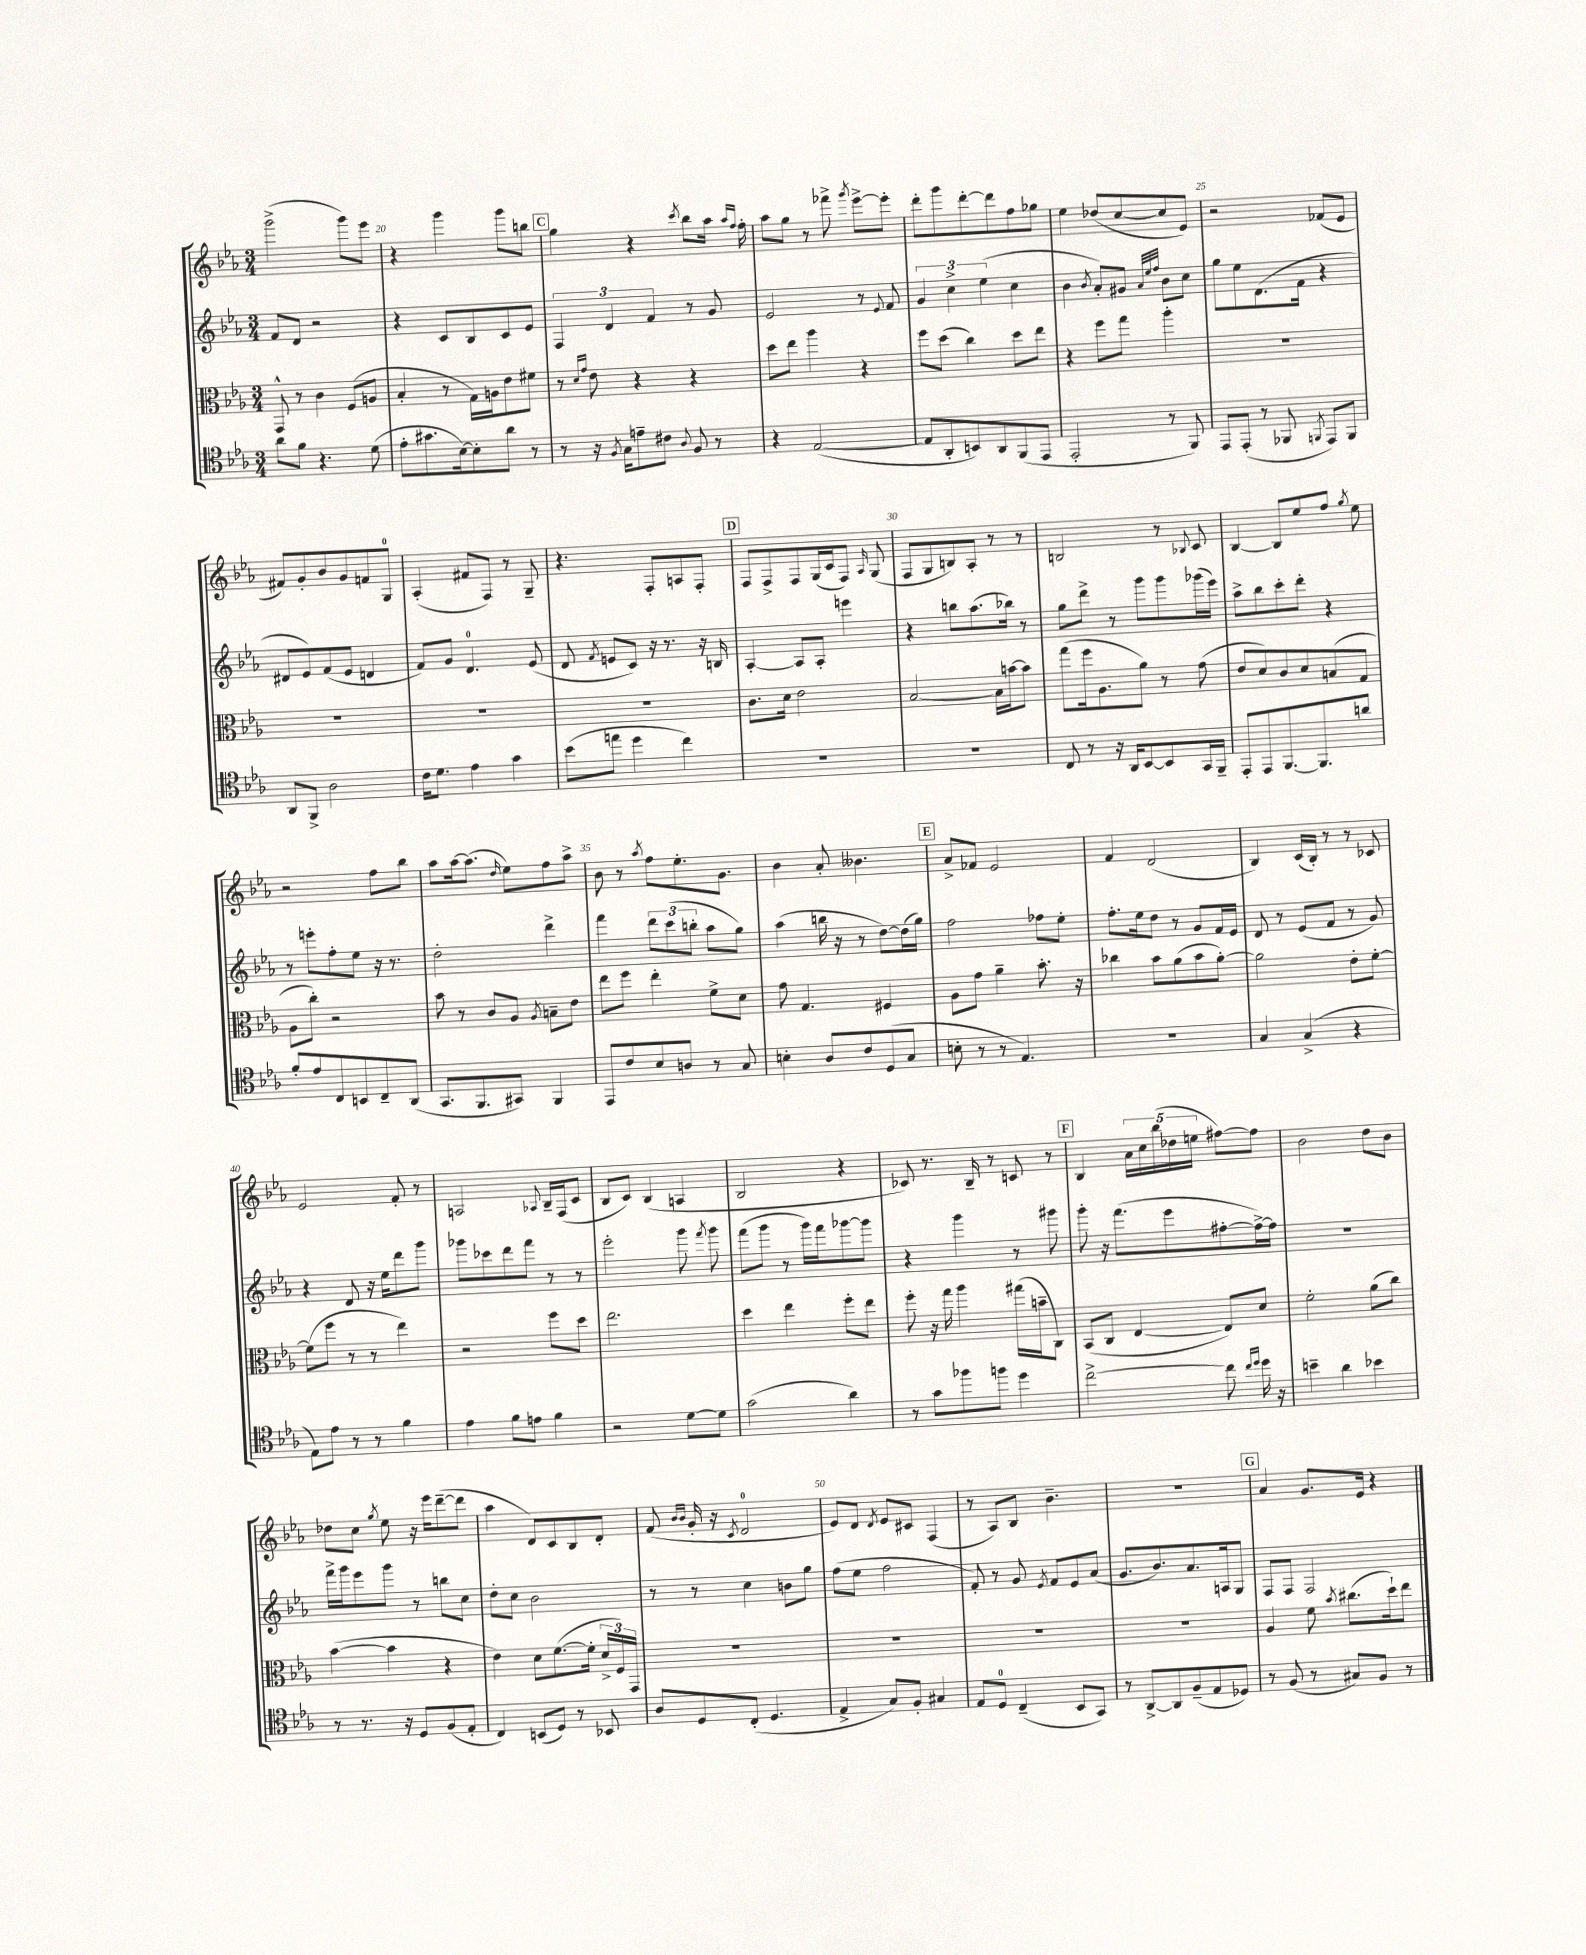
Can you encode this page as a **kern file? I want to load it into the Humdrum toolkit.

**kern	**kern	**kern	**kern
*staff4	*staff3	*staff2	*staff1
*clefC4	*clefC3	*clefG2	*clefG2
*k[b-e-a-]	*k[b-e-a-]	*k[b-e-a-]	*k[b-e-a-]
*M3/4	*M3/4	*M3/4	*M3/4
8a-	8GG^^	8f	(2ggg^
8f	8r	8d	.
4.r	4c	2r	.
.	(8F	.	8ggg)
(8d	8A	.	8eee-
=	=	=	=
8e-'	4B-'	4r	4r
8.g#	.	.	.
.	8r	8c	4ggg
[16B-)	.	.	.
8B-']	16G)	8B-	.
.	16A	.	.
8a-	8e-	8c	8ggg
8r	8f#	8e-	8bb
=	=	=	=
8r	8r	6F	4gg
.	16qqd	.	.
.	16qqg	.	.
16r	8e-	.	.
.	.	6d	.
8qF	.	.	.
16G	.	.	.
8e~	4r	.	4r
.	.	6f	.
8c#	.	.	.
8qqA-	.	.	8qccc
8F	4r	8r	8bb-
8r	.	8g	16aa-
.	.	.	16qqaa-
.	.	.	16qqff
.	.	.	16ff'
=	=	=	=
4r	8dd	2e-	8aa-
.	8ee-	.	8gg
([2E-	4aa-	.	8r
.	.	.	8fff-^
.	.	.	8qggg
.	4r	8r	[8eee-^
.	.	8qqe-	.
.	.	8f	8eee-']
=	=	=	=
8E-]	8ff	6g	8ddd'
8AA-'	(8dd	.	8ggg
.	.	6cc^	.
8BB)	4cc)	.	[8ddd'
.	.	(6ee-	.
8AA-	.	.	8ddd]
(8FF	8dd	4cc	8ff
8EE-	8ee-	.	8gg-
=	=	=	=
2EE-'	4r	4b-	4ee-
.	.	8qb-	.
.	8ff	8a-')	(8dd-
.	8gg	8g#	[8cc
.	.	32qqa-	.
.	.	32qqee-	.
.	.	32qqff	.
8r	4aa-'	8b-	8cc]
8FF)	.	8cc	8e-)
=	=	=	=
8EE-	2.r	8gg	2r
(8EE-'	.	8ee-	.
8r	.	(8.d	.
8FF-	.	.	.
.	.	16f	.
8qFF	.	.	.
8EE-)	.	4r	(8f-
8FF	.	.	8e-
=	=	=	=
8AA-	2.r	8d#	8f#)
8FF^	.	8e-)	8g'
2A-	.	(8f	8b-
.	.	8e-	8g
.	.	4d	8f
.	.	.	8G
=	=	=	=
16c	2.r	8f)	(4A-'
8.d	.	.	.
.	.	8g	.
4e-	.	4.d	8f#
.	.	.	8F)
4g	.	.	8r
.	.	(8e-	8G~
=	=	=	=
(8b-	2.r	8d	4.r
.	.	8qf	.
8ee	.	8e	.
4dd	.	8c)	.
.	.	16r	8F'
.	.	8.r	.
4cc)	.	.	8A
.	.	16r	8F'
.	.	16B	.
=	=	=	=
2.r	8.c	[4A-'	8F
.	.	.	8F^
.	16d	.	.
.	2e-	8A-]	8F
.	.	8A-'	(16G
.	.	.	16c
.	.	4eee	8F)
.	.	.	16qqA-
.	.	.	(8G
=	=	=	=
2.r	[2B-	4r	8F
.	.	.	8G
.	.	8bb	8B)
.	.	(8.aa-	8A-'
.	16B-]	.	8r
.	[16b	16bb-)	.
.	8b]	8r	8r
=	=	=	=
8C	(8gg	8gg	2B
8r	16ff	8ddd^	.
.	8.A-	.	.
16r	.	8r	.
16AA-	.	.	.
[8BB-	8a-)	8ggg	.
8BB-]	8r	8ggg	8r
.	.	.	8qqB-
16GG	(8g	(16ggg-	8c
16FF~	.	16eee-)	.
=	=	=	=
8EE-'	8e-	8aa-^	[4B-
8EE-	8d)	8bb-	.
[8.FF	8c	8ccc'	8B-]
.	8d	8ddd'	8ee-
8.FF]	.	.	.
.	(8B	4r	8ff
.	.	.	8qgg
8a	8G	.	8ee-
=	=	=	=
8f'	8A-	8r	2r
8e-	8cc')	8eee'	.
8C	2r	8ff'	.
8BB	.	8ee-	.
8C~	.	16r	8ff
.	.	8.r	.
(8AA-	.	.	8bb-
=	=	=	=
8.GG	8b-	2dd'	8aa-
.	8r	.	[16aa-
8.FF	.	.	(8.aa-]
.	8c	.	.
.	.	.	16qqdd
8GG#)	8A-	.	8ee-)
.	8qA-	.	.
4FF	8B~	4ddd^	8ff
.	8e-	.	8aa-^
=	=	=	=
8EE-	8ee-	4fff	8b-
8c	8ff	.	8r
.	.	.	8qaa-
8B-	4ee-'	12ddd	8ff
.	.	(12ccc	.
8A	.	.	8.ee-'
.	.	12bb'	.
8r	8f^	8aa-	.
.	.	.	8.g
8G	8d	8gg)	.
=	=	=	=
4B'	8g	(4aa-	4b-
.	4.G	.	.
8A-	.	16bb	8a-'
.	.	16r	.
8c	.	8r	4.b--
(8D	4F#	[8dd)	.
8G	.	(16dd]	.
.	.	16gg)	.
=	=	=	=
8B'	8A-	2ff	8a-^
8r	8g	.	8f-
8r	4a-~	.	2e-
4.E-)	.	.	.
.	8.b-'	8ff-	.
.	.	8ee-'	.
.	16r	.	.
=	=	=	=
2.r	4cc-	8.ff'	4f
.	.	16ee-	.
.	8b-	8dd	(2d
.	(8a-	8r	.
.	8b-	8g	.
.	[8a-')	16f	.
.	.	16e-	.
=	=	=	=
4G	2a-]	8d	4B-)
.	.	8r	.
(4G^	.	(8e-	(16c
.	.	.	16B-')
.	.	8f	8r
4r	8e-'	8r	8r
.	[8f'	8g)	8c-
=	=	=	=
8E-)	(8f]	4r	2e-
8e-	8ff	.	.
8r	8r	8d	.
8r	8r	16r	.
.	.	16ee-	.
4f	4ee-)	8ddd	8f'
.	.	8ggg	8r
=	=	=	=
4e-	2r	8ggg-	2A
.	.	8ccc-	.
8f	.	8ddd	.
8e	.	8fff	.
.	.	.	8qqA-
4f	8ff	8r	16B-~
.	.	.	(16F
.	8dd	8r	8c
=	=	=	=
2r	2.ee-	2eee-'	8B-
.	.	.	8c)
.	.	.	(4B-
[8d	.	8ggg	4A
.	.	8qfff	.
8d]	.	8ggg	.
=	=	=	=
(2g	4dd	(8fff	2B-
.	.	8ggg	.
.	4ee-	8r	.
.	.	16ggg)	.
.	.	16fff	.
4a-)	8ff'	[8ggg-	4r
.	8ee-	8ggg-]	.
=	=	=	=
8r	8ff'	4r	8c-)
8g	16r	.	8.r
.	16gg	.	.
8ff-	4aa-	4ggg	.
.	.	.	16B-~
8ff	.	.	8r
4dd	(16gg#	8r	8c
.	16b~	.	.
.	8C)	8ggg#	8r
=	=	=	=
[2cc^	(8BB-	8ggg'	4B-
.	8C	16r	.
.	.	(8.fff	.
.	[4E-	.	20a-
.	.	.	20cc
.	.	.	(20bb-
.	.	8eee-	.
.	.	.	20dd-
.	.	.	20ee
8cc]	8E-])	[8ff#'	[8ff#)
16qqcc	.	.	.
16qqdd	.	.	.
16dd	8d	16ff#^_)	8ff#]
16r	.	16ff#]	.
=	=	=	=
4b~	2f'	2.r	2b-
4a-	.	.	.
4b-	(8a-	.	8dd
.	8cc)	.	8b-
=	=	=	=
8r	([4b-	16fff^	8dd-
.	.	16ggg	.
8.r	.	8eee-	8cc
.	.	.	8qgg
.	4b-]	8ggg	8ee-
16r	.	.	.
8D	.	8r	16r
.	.	.	16eee-
(8F	4r	8bb	([8ddd~
8E-'	.	8cc	8ddd]
=	=	=	=
4C)	4e-)	8dd'	4aa-
.	.	8cc	.
(8BB	8d	2b-	8d)
8D)	([8.f	.	8c
8r	.	.	8B-
.	16f']	.	.
8BB-	24d^	.	8d'
.	24F)	.	.
.	24GG	.	.
=	=	=	=
8A-	2.r	8r	(8f
.	.	.	16qqb-
.	.	.	16qqb-
8D	.	8r	16g'
.	.	.	16r
.	.	.	8qc
(8C'	.	4cc	2d
4.D	.	.	.
.	.	8b	.
.	.	8gg	.
=	=	=	=
4E-^	2.r	(8ff	8e-)
.	.	8ee-	8d
.	.	.	8qd
8G)	.	2ff	8e-
8F'	.	.	8c#
4G#	.	.	(4F
=	=	=	=
8E-	2.r	8f')	8r
8D	.	8r	8A-)
(4C~	.	8g	8B-
.	.	8qe-	.
.	.	8f	4.b-~
8BB-	.	8e-	.
8GG)	.	(8a-	.
=	=	=	=
8r	2.r	8.g	2.r
[8AA-^	.	.	.
.	.	8.b-)	.
8AA-]	.	.	.
(8F~	.	8.a-	.
8E-	.	.	.
.	.	16A	.
8D-)	.	8G	.
=	=	=	=
8r	4A-	8F	4a-
(8F	.	8F	.
8r	8f	2F	8.g
.	8qb-	.	.
8G#)	(8.cc#	.	.
.	.	.	16e-
8F	.	.	4r
.	16dd`)	.	.
8r	8ee-	.	.
==	==	==	==
*-	*-	*-	*-
